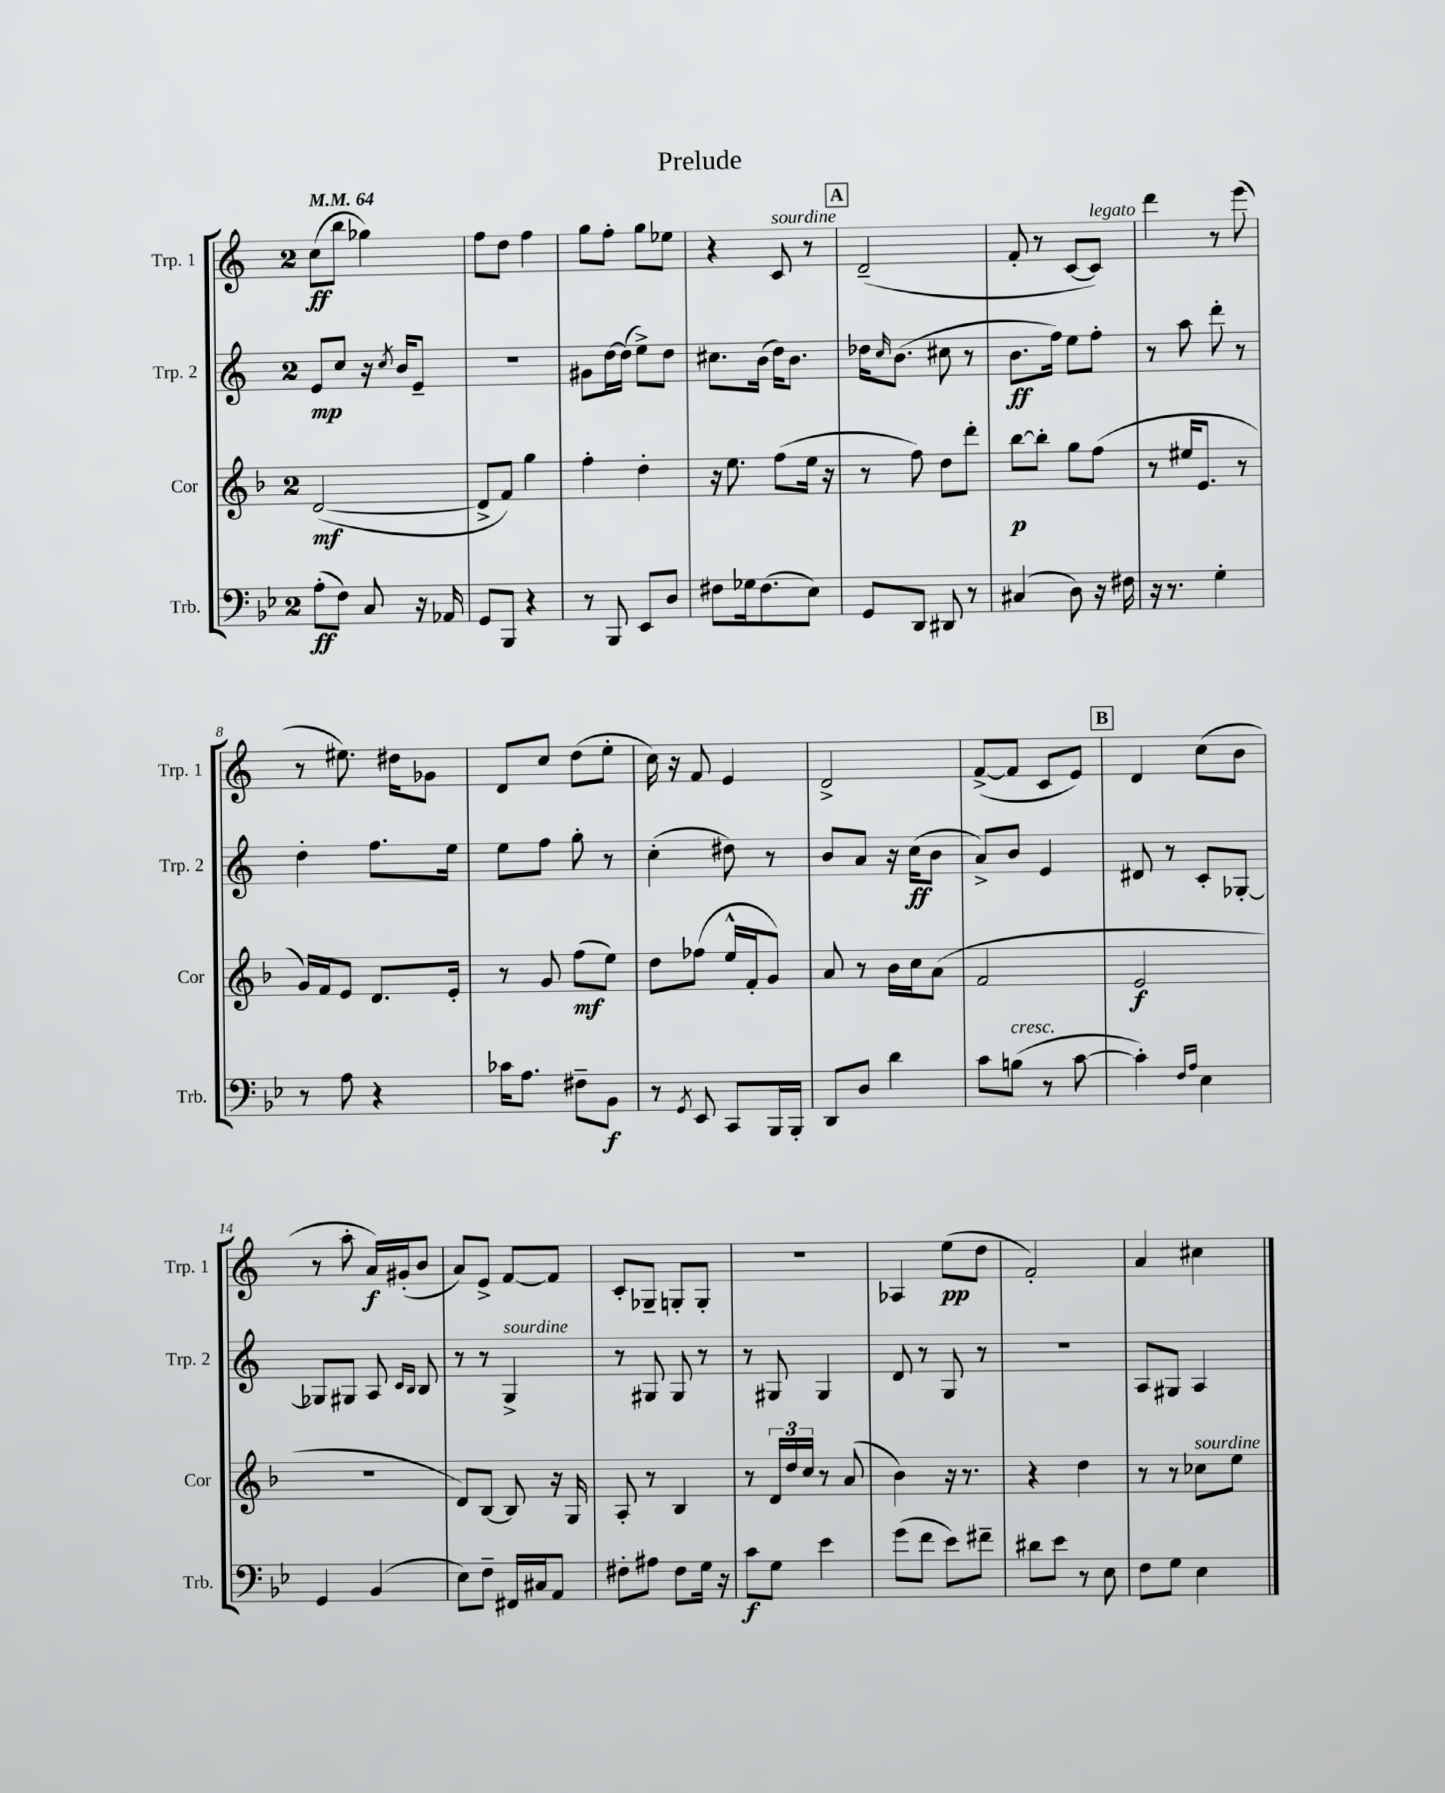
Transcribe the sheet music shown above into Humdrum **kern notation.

**kern	**kern	**kern	**kern
*staff4	*staff3	*staff2	*staff1
*clefF4	*clefG2	*clefG2	*clefG2
*k[b-e-]	*k[b-]	*k[]	*k[]
*M2/4	*M2/4	*M2/4	*M2/4
*MM64	*MM64	*MM64	*MM64
(8A'\L	([2d/	8e/L	(8cc\L
8F\J)	.	8cc/J	8bb\J
8C/	.	16r	4gg-\)
.	.	8qcc/	.
.	.	16b/LK	.
16r	.	8e~/J	.
16AA-/	.	.	.
=	=	=	=
8GG/L	8d^/]L	2r	8ff\L
8BBB-/J	8f/J)	.	8dd\J
4r	4gg\	.	4ff\
=	=	=	=
8r	4ff'\	8g#\L	8gg\L
8BBB-/	.	[16dd\L	8ff'\J
.	.	(16dd\]JJ	.
8EE-/L	4dd'\	8ee^\L)	8gg\L
8D/J	.	8dd\J	8ee-\J
=	=	=	=
8F#\L	16r	8.cc#\L	4r
.	8.ee\	.	.
16G-\k	.	.	.
(8.F#\	.	(16b\Jk	.
.	(8ff\L	16dd\LK)	8c/
.	.	8.b\J	.
8E-\J)	16ee\Jk	.	8r
.	16r	.	.
=	=	=	=
8GG/L	8r	16dd-\LK	(2d~/
.	.	16qqcc/	.
.	.	(8.b\J	.
8DD/J	8ff\)	.	.
8DD#/	8dd\L	8cc#\	.
8r	8ddd'\J	8r	.
=	=	=	=
(4C#/	[8bb-\L	8.b\L	8f'/
.	8bb-'\]J	.	8r
.	.	16ff\Jk)	.
8D\)	8gg\L	8ee\L	[8c/L
16r	(8ff\J	8ff'\J	8c/]J)
16F#\	.	.	.
=	=	=	=
16r	8r	8r	4ddd\
8.r	.	.	.
.	16ee#/LK	8aa\	.
.	8.e/J	.	.
4G'\	.	8ddd'\	8r
.	8r	8r	(8eee\
=	=	=	=
8r	16g/LL)	4dd'\	8r
.	16f/J	.	.
8A\	8e/J	.	8.ee#\)
4r	8.d/L	8.ff\L	.
.	.	.	16dd#\LK
.	.	.	8g-\J
.	16e'/Jk	16ee\Jk	.
=	=	=	=
16c-\LK	8r	8ee\L	8d/L
8.A\J	.	.	.
.	8g/	8ff\J	8cc/J
8F#~\L	(8ff\L	8gg'\	(8dd\L
8BB-\J	8ee\J)	8r	8ee'\J
=	=	=	=
8r	8dd\L	(4cc'\	16cc\)
.	.	.	16r
8qGG/	.	.	.
8EE-/	(8ff-\J	.	8f/
8CC/L	16ee^^/LL	8dd#\)	4e/
.	16f'/J	.	.
16BBB-/L	8g/J)	8r	.
16BBB-'/JJ	.	.	.
=	=	=	=
8DD/L	8a/	8b/L	2d^/
8D/J	8r	8a/J	.
4d\	16b-\LL	16r	.
.	16cc\J	(16cc\LK	.
.	(8a\J	8b\J	.
=	=	=	=
8c\L	2f/	8a^/L)	([8f^/L
(8B\J	.	8b/J	8f/]J
8r	.	4e/	8c/L
[8c\	.	.	8e/J)
=	=	=	=
4c'\])	2e/	8d#/	4d/
.	.	8r	.
16qqF/LL	.	.	.
16qqA/JJ	.	.	.
4E-\	.	8c'/L	(8cc\L
.	.	[8G-'/J	8b\J
=	=	=	=
4GG/	2r	8G-/]L	8r
.	.	8G#/J	8aa'\
(4BB-/	.	8A/	16a/LL)
.	.	.	(16g#'/J
.	.	16qqc/LL	.
.	.	16qqB/JJ	.
.	.	8B/	8b/J
=	=	=	=
8E-\L)	8d/L)	8r	8a/L)
8F~\J	[8B-/J	8r	8e^/J
16FF#/LL	8B-/]	4G^/	[8f/L
16C#/J	.	.	.
8AA/J	16r	.	8f/]J
.	16G/	.	.
=	=	=	=
8F#'\L	8A'/	8r	8c'/L
8A#\J	8r	8G#/	8G-~/J
8F#\L	4B-/	8G#/	8G'/L
16G\Jk	.	8r	8G'/J
16r	.	.	.
=	=	=	=
8c\L	8r	8r	2r
8G\J	24d/LL	8G#/	.
.	24dd/	.	.
.	24cc/JJ	.	.
4e-\	8r	4G#/	.
.	(8a/	.	.
=	=	=	=
(8g\L	4b-\)	8d/	4A-/
8f\J	.	8r	.
8e-\L)	16r	8G/	(8ee\L
.	8.r	.	.
8f#~\J	.	8r	8dd\J
=	=	=	=
8d#\L	4r	2r	2f'/)
8e-\J	.	.	.
8r	4dd\	.	.
8E-\	.	.	.
=	=	=	=
8F\L	8r	8A/L	4a/
8G\J	8r	8G#/J	.
4E-\	8cc-\L	4A/	4cc#\
.	8ee\J	.	.
==	==	==	==
*-	*-	*-	*-
